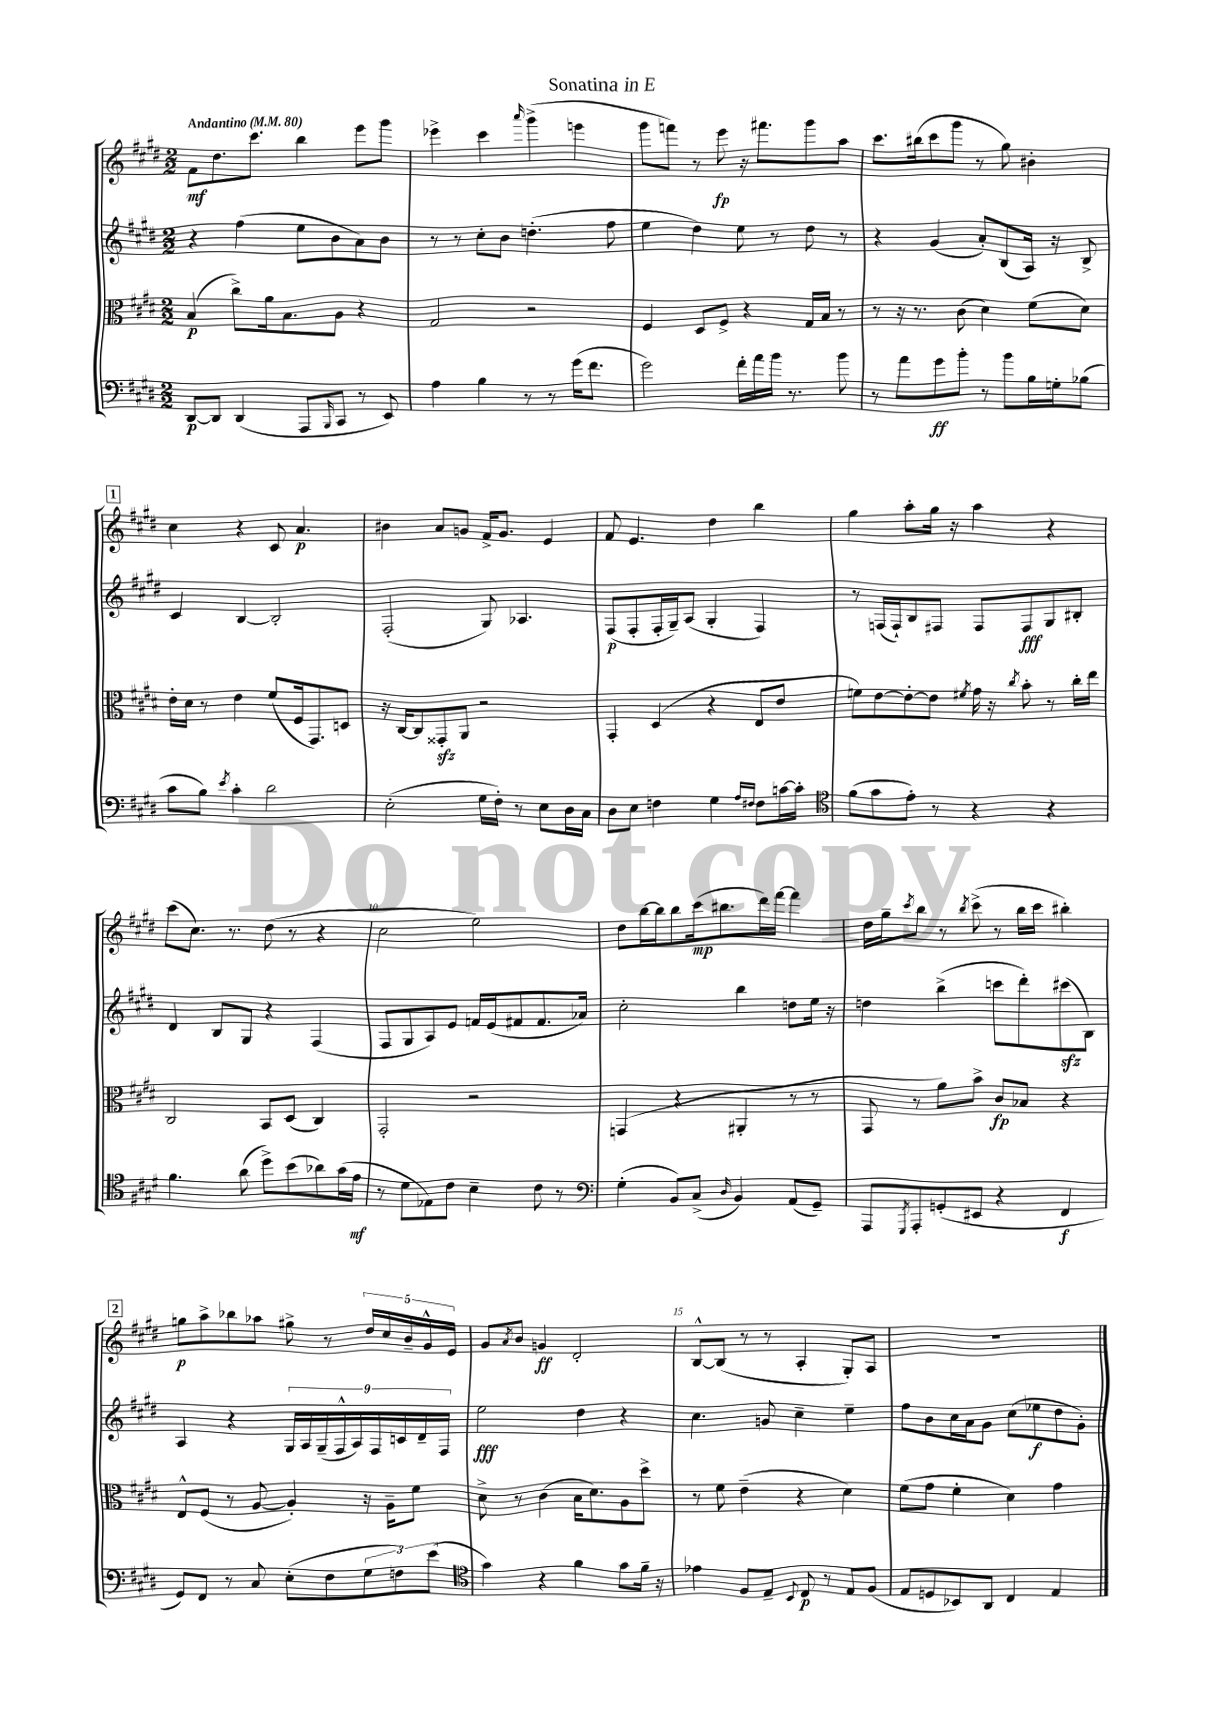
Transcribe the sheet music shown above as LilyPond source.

\header { title = "Sonatina in E" }
<<
\new StaffGroup <<
\new Staff = "s0" {
    \clef treble \key e \major \numericTimeSignature \time 2/2 \tempo "Andantino" 4 = 80
    fis'8\mf dis''8. cis'''8. b''4 e'''8 gis'''8 |
    ees'''4-> cis'''4 \grace { a'''16 } gis'''4->( e'''4 |
    gis'''8 f'''8) r8 e'''8\fp r16 fis'''8. gis'''8 a''8 |
    cis'''8. bis''16( cis'''8 gis'''8 r8 gis''8) bis'4-. |
    \mark \markup { \box "1" } cis''4 r4 cis'8 a'4.\p |
    bis'4 a'8 g'8 fis'16-> g'8. e'4 |
    fis'8 e'4. dis''4 b''4 |
    gis''4 a''8-. gis''16 r16 a''4 r4 |
    cis'''8( cis''8.) r8. dis''8( r8 r4 |
    cis''2 e''2) |
    dis''8 b''16~ b''16 b''8 cis'''16\mp( bis''8. dis'''16) fis'''16~ fis'''4 |
    dis''16 gis''16-- \acciaccatura { cis'''8 } b''8 r8 \acciaccatura { b''8 } cis'''8->( r8 b''16 cis'''16 bis''4-.) |
    \mark \markup { \box "2" } g''8\p a''8-> bes''8 aes''8 gis''8-> r8 \tuplet 5/4 { dis''16 cis''16 b'16-- gis'16-^ e'16 } |
    gis'8 \acciaccatura { a'8 } b'8 g'4\ff dis'2-. |
    b8~-^ b8( r8 r8 a4-. gis8-.) a8 |
    R1 \bar "|." |
}
\new Staff = "s1" {
    \clef treble \key e \major \numericTimeSignature \time 2/2
    r4 fis''4( e''8 b'8 a'8) b'8 |
    r8 r8 cis''8-. b'8 d''4.-.( fis''8 |
    e''4 dis''4) e''8 r8 dis''8 r8 |
    r4 gis'4( a'8-.) b8( a16) r16 b8-> |
    \mark \markup { \box "1" } cis'4 b4~ b2-. |
    fis2-.( gis8) aes4. |
    fis8\p( fis8-. fis16-. gis16--) a8( gis4-. fis4) |
    r8 f16( f16-!) b8 fis8 fis8 fis8\fff gis8 bis8-. |
    dis'4 b8 gis8 r4 fis4( |
    fis8 gis8 a8) e'8 f'16 e'16( fis'8 fis'8. aes'16) |
    cis''2-. b''4 d''8 e''16 r16 |
    d''4 b''4->( c'''8 dis'''8-.) cis'''8\sfz( b8) |
    \mark \markup { \box "2" } a4 r4 \tuplet 9/8 { gis16 a16 gis16--( fis16-^ a16) fis16 c'16 dis'16-- fis16 } |
    e''2\fff dis''4 r4 |
    cis''4. g'8 cis''4-- e''4-- |
    fis''8 b'8 cis''16 a'16 gis'8 cis''8( ees''8\f dis''8 gis'8-.) \bar "|." |
}
\new Staff = "s2" {
    \clef alto \key e \major \numericTimeSignature \time 2/2
    b4\p( cis''8->) a'16 b8. a8 r4 |
    gis2 r2 |
    fis4 dis8 fis8-> r4 gis16 b16 r8 |
    r8 r16 r8. cis'8( dis'4) fis'8( dis'8) |
    \mark \markup { \box "1" } e'16-. dis'16 r8 e'4 fis'8( fis16 gis,8.) d8 |
    r16 cis16~ cis8 gisis,8-.\sfz a,8 r2 |
    gis,4-. dis4( r4 e8 e'8 |
    f'8) e'8~ e'8~-. e'8 \acciaccatura { fis'8 } gis'16 r16 \acciaccatura { cis''8 } b'8-. r8 cis''16-. e''16 |
    cis2 b,8 dis8( cis4) |
    gis,2-. r2 |
    g,4( r4 ais,4-. r8 r8 |
    gis,8 r8 a'8) b'8-> cis'8\fp bes8 r4 |
    \mark \markup { \box "2" } e8-^ fis8( r8 a8~ a4-.) r16 a16-- fis'8 |
    dis'8-> r8 cis'4( b16 dis'8.) a8 dis''8-> |
    r8 fis'8 e'4--( r4 dis'4) |
    fis'8( gis'8 fis'4-. dis'4) gis'4 \bar "|." |
}
\new Staff = "s3" {
    \clef bass \key e \major \numericTimeSignature \time 2/2
    dis,8~\p dis,8 dis,4( a,,8 \grace { b,,16 } cis,8 r8 e,8) |
    a4 b4 r8 r8 gis'16( fis'8. |
    gis'2) fis'16-. a'16 b'16 r8. b'8 |
    r8 a'8 gis'8\ff b'8-. r8 b'8 b16 g16-. bes8( |
    \mark \markup { \box "1" } cis'8 b8) \acciaccatura { e'8 } cis'4-. dis'2 |
    e2-.( gis16 fis16-.) r8 e8 dis16 cis16 |
    dis8 e8 f4 gis4 \grace { a16 fis16 } fis8 c'16~ c'16-. |
    \clef tenor fis'8( gis'8 e'8-.) r8 r4 r4 |
    fis'4. a'8( dis''8->) b'8( aes'8) gis'16( e'16\mf |
    r8 dis'8 ees8) cis'8 b4-- cis'8 r8 |
    \clef bass gis4-.( b,8) cis8->( \grace { dis16 } b,4) a,8( gis,8--) |
    a,,8 \acciaccatura { gis,,8 } a,,8-. g,8-.( eis,8 r4 fis,4\f |
    \mark \markup { \box "2" } gis,8) fis,8 r8 cis8 e8-.( fis8 \tuplet 3/2 { gis8 f8) e'8( } |
    \clef tenor gis'4) r4 fis'4 gis'8 fis'16-- r16 |
    ees'4 fis8 e8-- \appoggiatura { b,8 } cis8\p r8 e8 fis8( |
    e8 d8 bes,8) a,8 cis4 e4 \bar "|." |
}
>>
>>
\layout { \context { \Score \override BarNumber.break-visibility = ##(#f #t #t) barNumberVisibility = #(every-nth-bar-number-visible 5) } }
